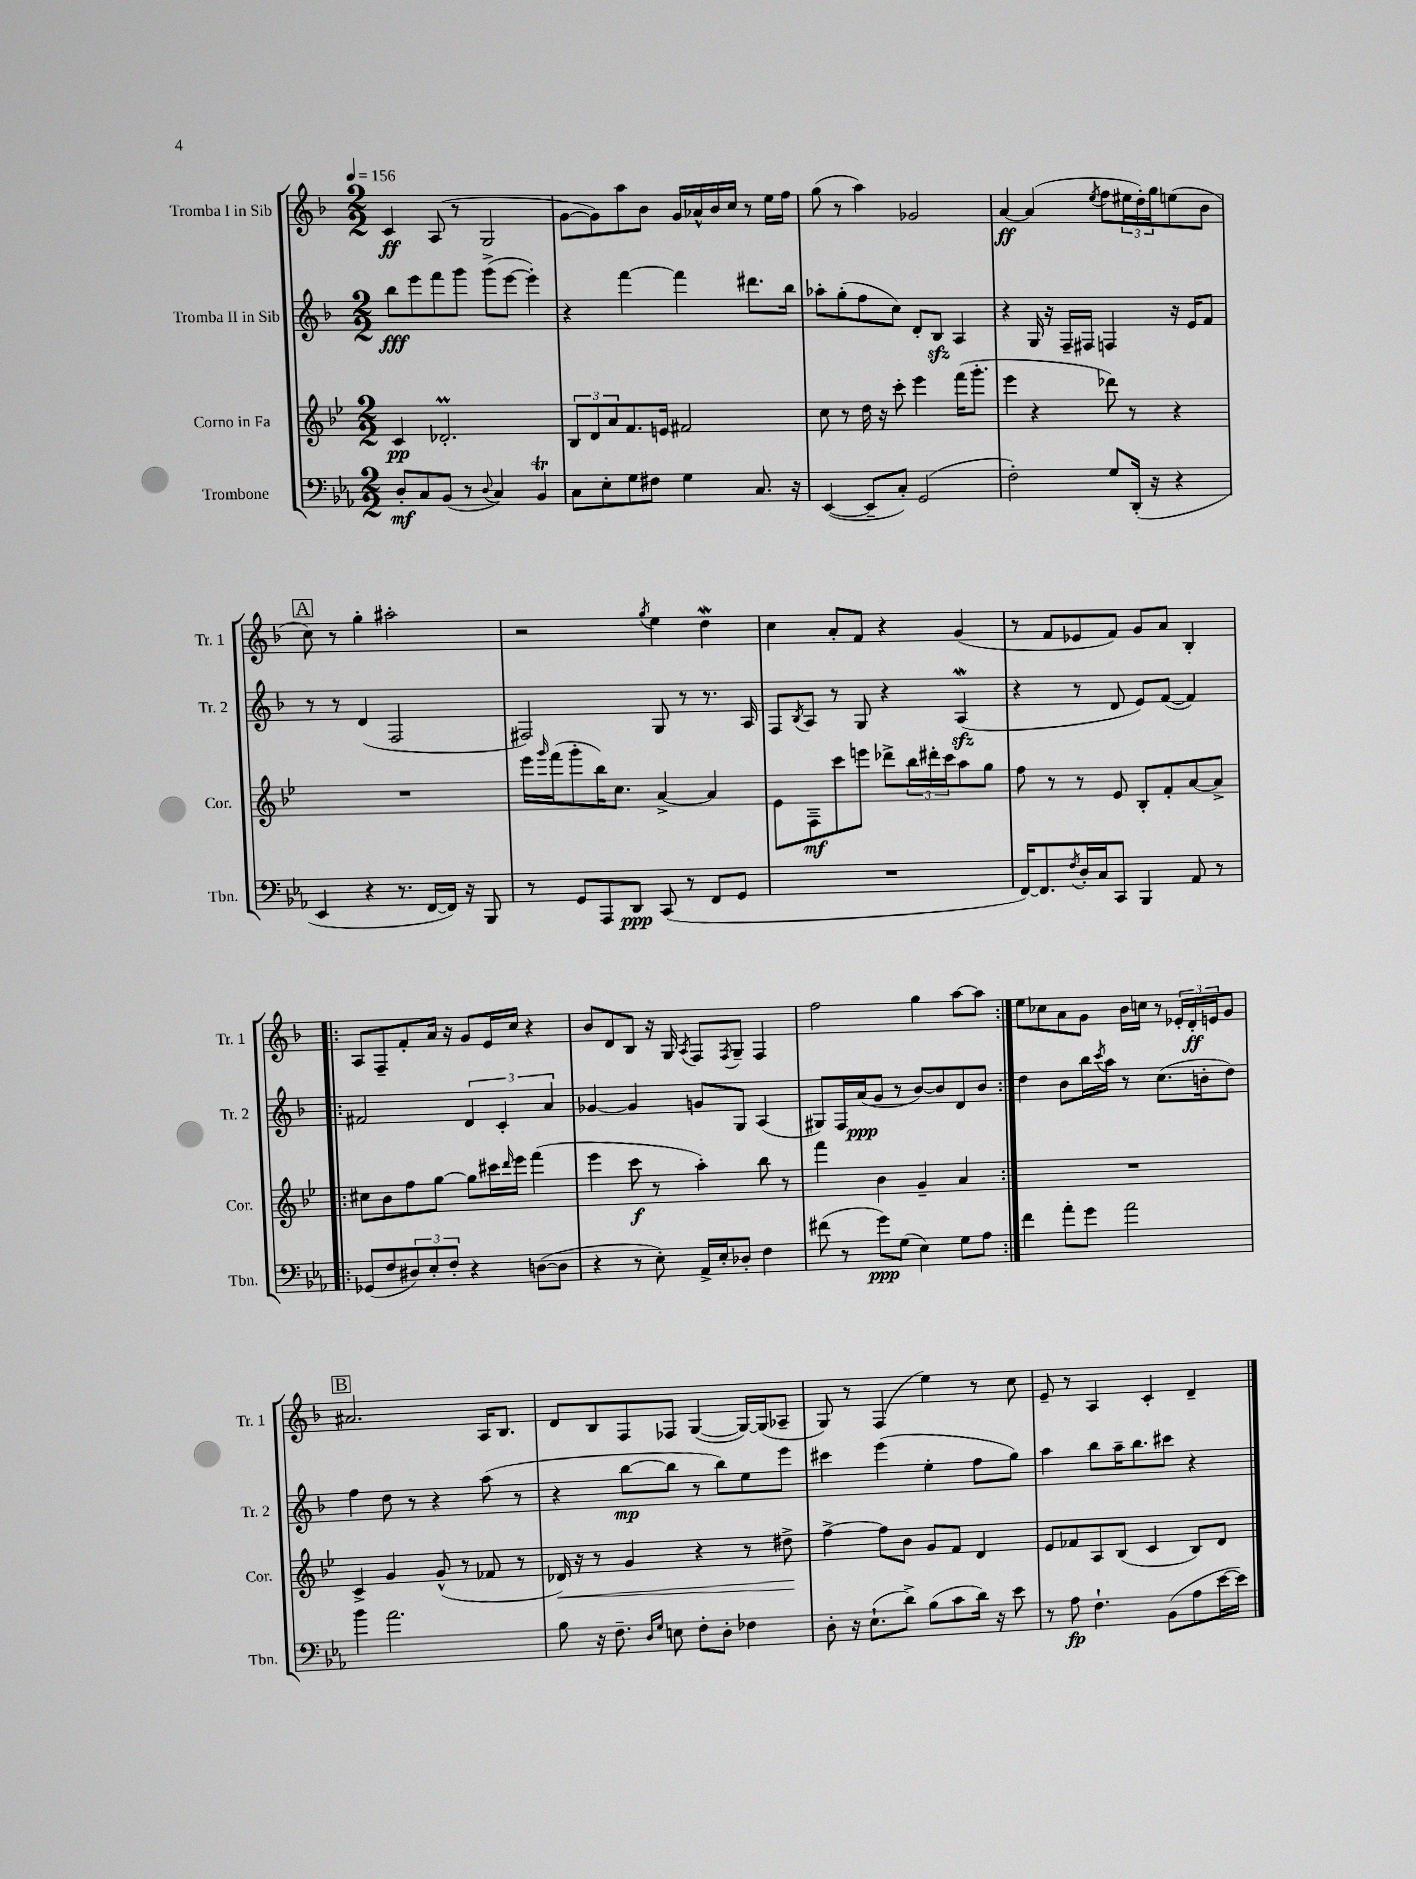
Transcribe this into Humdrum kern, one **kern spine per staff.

**kern	**kern	**kern	**kern
*staff4	*staff3	*staff2	*staff1
*clefF4	*clefG2	*clefG2	*clefG2
*k[b-e-a-]	*k[b-e-]	*k[b-]	*k[b-]
*M2/2	*M2/2	*M2/2	*M2/2
*MM156	*MM156	*MM156	*MM156
8D'/L	4c/	8bb-\L	4c/
8C/	.	8eee\	.
(8BB-/J	2.d-'/	8fff\	(8A/
8r	.	8ggg\J	8r
8qqD/	.	.	.
4C/)	.	(8ggg^\L	2G/
.	.	[8eee\J	.
4BB-/	.	4eee'\])	.
=	=	=	=
8C\L	12B-/L	4r	[8g\L
.	12d/	.	.
8E-'\	.	.	8g\])
.	12a/	.	.
8G\	8.f/	[4fff\	8aa\
8F#\J	.	.	8b-\J
.	16e/Jk	.	.
4G\	2f#/	4fff\]	16g/LL
.	.	.	16a-^^/
.	.	.	16b-/
.	.	.	16cc/JJ
8.C/	.	8.ddd#\L	8r
.	.	.	16ee\LL
16r	.	16bb-\Jk	16ff\JJ
=	=	=	=
([4EE-/	8cc\	8aa-'\L	(8gg\
.	8r	(8gg'\	8r
8EE-~/]L	16dd\	8ff\	4aa\)
.	16r	.	.
8C'/J)	8ccc'\	8cc\J)	.
(2GG/	4eee-\	8d'/L	2g-/
.	.	8B-/J	.
.	(16fff\LK	4A/	.
.	8.ggg'\J	.	.
=	=	=	=
2F'\)	4eee-\	4r	[4a/
.	4r	16G/	(4a/]
.	.	16r	.
.	.	16F~/LL	.
.	.	16F#/JJ	.
.	.	.	8qee/
8G/L	8ddd-\)	4F/	8ff\L
(16DD'/Jk	8r	.	24ee#\L
.	.	.	24dd'\)
16r	.	.	.
.	.	.	24gg\J
4r	4r	16r	(8ee\
.	.	16e/LK	.
.	.	8f/J	8b-\J
=	=	=	=
4EE-/	1r	8r	8cc\)
.	.	8r	8r
4r	.	(4d/	4gg'\
8.r	.	2F/	2aa#'\
[16FF/LL	.	.	.
16FF/]JJ)	.	.	.
16r	.	.	.
8BBB-/	.	.	.
=	=	=	=
8r	16eee-\LL	2F#/)	2r
.	16qqggg/	.	.
.	(16fff\J	.	.
8GG/L	8ggg'\	.	.
8AAA-/	16bb-\K)	.	.
.	8.cc\J	.	.
8DD/J	.	.	.
.	.	.	8qgg/
(8CC/	[4a^/	8G/	4ee\
8r	.	8r	.
8FF/L	4a/]	8.r	4dd\
8GG/J	.	.	.
.	.	16A/	.
=	=	=	=
1r	8e-\L	8F/L	4cc\
.	.	8qB-/	.
.	8F~\	8A/J	.
.	8ccc\	8r	8a'/L
.	8eee\J	8G/	8f/J
.	8ddd-^\L	4r	4r
.	24bb-\L	.	.
.	24ddd#'\	.	.
.	24ccc\J	.	.
.	8aa\	(4A/	(4g/
.	8gg\J	.	.
=	=	=	=
[16FF/LK)	8ff\	4r	8r
8.FF/]	.	.	.
.	8r	.	8f/L
8qF/	.	.	.
16D'/L	8r	8r	8e-/
16C/J	.	.	.
8CC/J	8e-/	8d/	8f/J)
4BBB-/	8B-'/L	8e/L)	8g/L
.	8f'/	([8f/J	8a/J
8AA-/	[8a/	4f/])	4B-'/
8r	8a^/]J	.	.
=!|:	=!|:	=!|:	=!|:
(8GG-/L	8cc#\L	2f#/	8A/L
8F/	8b-\	.	8F~/
12D#/)	8ff\	.	8f'/
12E-'/	.	.	.
.	[8gg\J	.	16a/Jk
12F'/J	.	.	.
.	.	.	16r
4r	8gg\]L	6d/	8g/L
.	16ccc#\L	.	16e/L
.	.	6c'/	.
.	16qqddd/	.	.
.	16eee-\JJ	.	16cc/JJ
([8D\L	(4fff\	.	4r
.	.	6a/	.
8D\]J	.	.	.
=	=	=	=
4r	4eee-\	[4g-/	8b-/L
.	.	.	8d/
8r	8ccc\	4g-/]	8B-/J
8E-'\)	8r	.	16r
.	.	.	16G/
.	.	.	8qA/
16AA-^/LL	4aa'\)	8g/L	8F/L
16E-'/J	.	.	.
.	.	.	8qF/
8D-'/J	.	8G/J	8G~/J
4F\	8bb-\	(4A/	4F/
.	8r	.	.
=	=	=	=
(8f#\	4fff\	8G#/L)	2ff\
8r	.	16F/L	.
.	.	(16a/J	.
8g\L)	4b-\	8g/J	.
(8G\J	.	8r	.
4E-\)	4g~/	[8b-/L)	4gg\
.	.	8b-/]	.
8G\L	4a/	8d/	[8aa\L
8A-\J	.	8b-/J	8aa\]J
=:|!	=:|!	=:|!	=:|!
4f\	1r	4dd\	8ee\L
.	.	.	8cc-\
8a-'\L	.	8b-\L	8a\
8g\J	.	16bb-\L	8g\J
.	.	8qccc/	.
.	.	16aa\JJ	.
2a-\	.	8r	16b-\LL
.	.	.	16cc\JJ
.	.	(8.cc\L	8r
.	.	.	24e-'/LL
.	.	.	24d'/
.	.	16b'\k	.
.	.	.	24e/J
.	.	8dd\J)	8g/J
=	=	=	=
4b-\	4c^/	4ff\	2.a#/
2.a-\	4g/	8dd\	.
.	.	8r	.
.	(8g^^/	4r	.
.	8r	.	.
.	8f-/	(8aa\	16A/LK
.	.	.	8.B-/J
.	8r	8r	.
=	=	=	=
8B-\	16d-/)	4r	8d/L
.	16r	.	.
16r	8r	.	8B-/
8.F~\	.	.	.
.	4g/	[8bb-\L	8F/
16qqD/LL	.	.	.
16qqG/JJ	.	.	.
8E\	.	8bb-\]J	8F-/J
8F'\L	4r	8r	([4G/
8D'\J	.	8bb-\L)	.
4F-\	8r	8ee\	16G/_LL)
.	.	.	(16G/]J
.	8dd#^\	8eee\J	8A-~/J
=	=	=	=
8D'\	[4ff^\	4ccc#\	8G/)
16r	.	.	8r
(8.E-`\L	.	.	.
.	8ff\]L	(4eee\	(4F/
8d^\J)	8b-\J	.	.
(8B-\L	8g/L	4ee'\	4ee\)
8c\	8f/J	.	.
16d\Jk)	4d/	8ff\L	8r
16r	.	.	.
8e-\	.	8gg\J)	8cc\
=	=	=	=
8r	8e-/L	4aa\	8e~/
8A-\	8f-/	.	8r
4.F`\	8A/	8bb-\L	4A/
.	(8B-/J	16aa~\K	.
.	.	8.bb-\	.
.	4c/	.	4c'/
(8BB-\L	.	8ccc#\J	.
8A-\	8B-/L)	4r	4d~/
[16e-\L	8d/J	.	.
16e-\]JJ)	.	.	.
==	==	==	==
*-	*-	*-	*-
